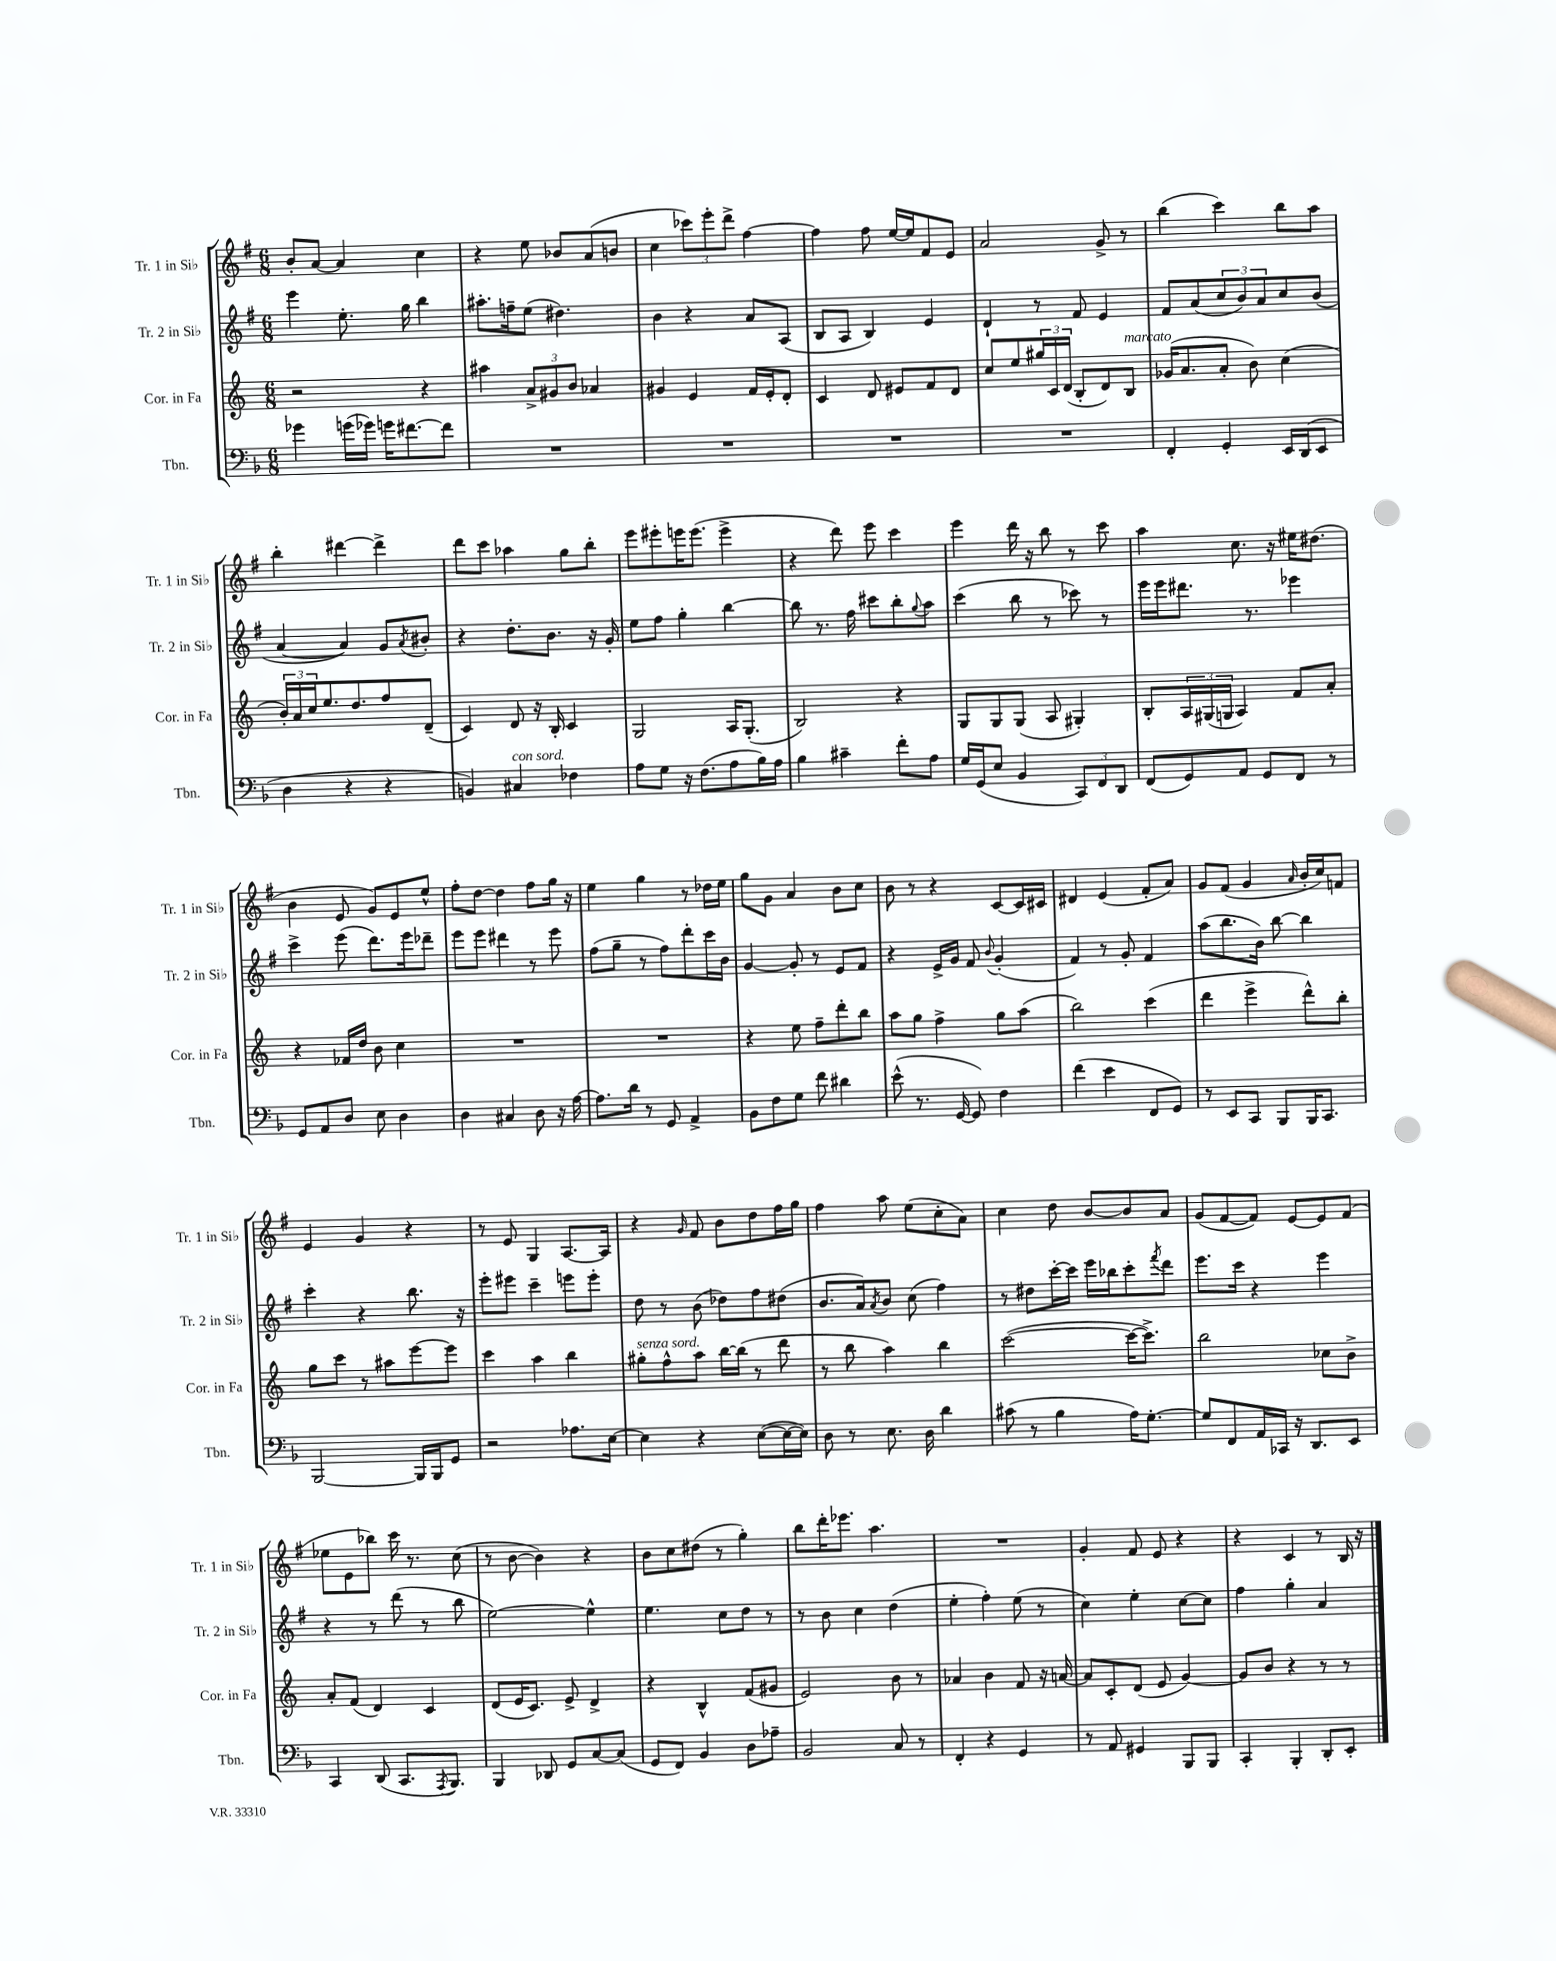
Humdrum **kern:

**kern	**kern	**kern	**kern
*part4	*part3	*part2	*part1
*staff4	*staff3	*staff2	*staff1
*I"Tbn.	*I"Cor. in Fa	*I"Tr. 2 in Si♭	*I"Tr. 1 in Si♭
*I'Tbn.	*I'Cor. in Fa	*I'Tr. 2 in Si♭	*I'Tr. 1 in Si♭
*clefF4	*clefG2	*clefG2	*clefG2
*k[b-]	*k[]	*k[f#]	*k[f#]
*M6/8	*M6/8	*M6/8	*M6/8
=57	=57	=57	=57
4g-X\	2r	4eee\	8b'/L
.	.	.	[8a/J
(16gn\LL	.	8.ee'\	4a/]
16g-X\JJ)	.	.	.
16gn\KL	.	.	.
[8.f#X\	.	16gg\	.
.	4r	4bb\	4cc\
8f#\J]	.	.	.
=58	=58	=58	=58
2.r	4aa#X\	8.aa#X'\L	4r
.	.	16ffn~\k	.
.	12a^/L	(8ee\J	8ee\
.	12g#X/	.	.
.	.	4.dd#X\)	8b-X/L
.	12b/J	.	.
.	4a-X/	.	(8a/
.	.	.	8bn/J
=59	=59	=59	=59
2.r	4g#X/	4b\	4cc\
.	4e/	4r	12ccc-X\L)
.	.	.	12eee'\
.	.	.	12ddd^\J
.	16f/LL	8a/L	[4ff#\
.	16e'/J	.	.
.	8d'/J	(8A/J	.
=60	=60	=60	=60
2.r	4c/	8B/L	4ff#\]
.	.	8A/J	.
.	8d/	4B/)	8ff#\
.	8e#X/L	.	[16ee/LL
.	.	.	16ee/J]
.	8f/	4e/	8f#/
.	8d/J	.	8e/J
=61	=61	=61	=61
2.r	8cc/L	4d`/	2a/
.	8ee/	.	.
.	24gg#X/L	8r	.
.	24c/	.	.
.	(24d/JJ	.	.
.	8B'/L	8f#/	.
.	8d/)	4e/	8g^/
!	!LO:TX:a:i:t=marcato	!	!
.	8B/J	.	8r
=62	=62	=62	=62
4FF'/	(16g-X/KL	8f#/L	(4bb\
.	8.a/	.	.
.	.	(8a/	.
4GG'/	8a'/J	12cc/	4ccc\)
.	.	12b/)	.
.	8b\)	.	.
.	.	12a/	.
16EE/LL	(4cc\	8cc/	8bb\L
(16DD/J	.	.	.
8EE/J	.	(8b/J	8aa\J
!!LO:LB:g=z
=63	=63	=63	=63
4D\	24b'/LL)	[4a/	4bb'\
.	24a/	.	.
.	24cc/J	.	.
.	8.ee/	.	.
4r	.	4a/])	[4ddd#X\
.	8.dd/	.	.
4r	8ff/	8g/L	4ddd#^\]
.	.	8qa/	.
.	(8d~/J	8b#X'/J	.
=64	=64	=64	=64
4BBn/)	4c/)	4r	8ddd\L
.	.	.	8ccc\J
!LO:TX:a:i:t=con sord.	!	!	!
4C#X/	8d/	8.dd'\L	4aa-X\
.	16r	.	.
.	16B'/	8.b\J	.
4F-X\	4c/	.	8gg\L
.	.	16r	8bb'\J
.	.	16g'/	.
=65	=65	=65	=65
8A\L	2G/	8ee\L	8eee\L
8G\J	.	8ff#\J	8eee#X'\
16r	.	4gg'\	16eeen\K
(8.F\L	.	.	(8.eee\J
8A\	16A/KL	[4bb\	4eee^\
.	(8.G'/J	.	.
16B-\L)	.	.	.
16A\JJ	.	.	.
=66	=66	=66	=66
4B-\	2B/)	8bb\]	4r
.	.	8.r	.
4c#X~\	.	.	8ddd\)
.	.	16ff#\	.
.	.	8ccc#X\L	8eee\
8f'\L	4r	8bb'\	4ccc\
.	.	8qqgg/	.
8A\J	.	8aa\J	.
=67	=67	=67	=67
16G/LL	8G/L	(4ccc\	4eee\
(16GG/J	.	.	.
8E/J	8G/	.	.
4BB-/	(8G/J	8bb\	16ddd\
.	.	.	16r
.	8A/	8r	8bb\
12CC/L)	4G#X'/)	8ccc-X\)	8r
12FF/	.	.	.
.	.	8r	8ccc\
12DD/J	.	.	.
=68	=68	=68	=68
(8FF/L	8B'/L	16eee\LL	4aa\
.	.	16eee\J	.
8GG/)	24A/L	8.ddd#X\J	.
.	(24G#X/	.	.
.	24Gn/JJ	.	.
8AA/J	4A/)	.	8.cc\
.	.	8.r	.
8GG/L	.	.	.
.	.	.	16r
8FF/J	8f/L	4eee-X\	16ee#X\KL
.	.	.	(8.dd#X\J
8r	8a'/J	.	.
!!LO:LB:g=z
=69	=69	=69	=69
8GG/L	4r	4ccc^\	4b\
8AA/	.	.	.
8D/J	16f-X/LL	(8eee\	8e/
.	16dd/JJ	.	.
8E\	8b\	8.ddd\L)	8g/L)
4D\	4cc\	.	8e/
.	.	16eee\k	.
.	.	8ddd-X~\J	8ee^^/J
=70	=70	=70	=70
4D\	2.r	8eee\L	8ff#'\L
.	.	8eee\J	[8dd\J
4C#X/	.	4ddd#X\	4dd\]
8D\	.	8r	8ff#\L
16r	.	8eee\	16gg\Jk
[16A\	.	.	16r
=71	=71	=71	=71
8.A\L]	2.r	(8ff#\L	4ee\
.	.	8gg~\J	.
16d\Jk	.	.	.
8r	.	8r	4gg\
8GG/	.	8ff#\L)	.
4AA^/	.	8ddd'\	8r
.	.	16ccc\L	16dd-X\LL
.	.	16b\JJ	16ee\JJ
=72	=72	=72	=72
8BB-\L	4r	[4g/	8gg\L
8F\	.	.	8g\J
8G\J	8ee\	8g'/]	4a/
8f\	8ff~\L	8r	.
4d#X\	8ddd'\	8e/L	8b\L
.	8bb\J	8f#/J	8cc\J
=73	=73	=73	=73
(8e^^\	8aa\L	4r	8b\
8.r	8gg\J	.	8r
.	4ff^\	16e^/LL	4r
[16GG/	.	16g/JJ	.
8GG/])	.	8f#/	.
.	.	8qqb/	.
4F\	8gg\L	(4g'/	[8c/L
.	(8aa\J	.	16c/L]
.	.	.	16c#X/JJ
=74	=74	=74	=74
(4f\	2bb\)	4f#/)	4d#X/
4e\	.	8r	(4e/
.	.	8g'/	.
8FF/L	(4ccc\	4f#/	8f#'/L
8GG/J)	.	.	8a/J)
=75	=75	=75	=75
8r	4ddd\	(8aa\L	8g/L
8EE/L	.	8.bb\	(8f#/J
8CC/J	4eee^\	.	4g/
.	.	16b\Jk)	.
8BBB-/L	.	[8bb\	.
.	.	.	16qqa/
16BBB-/K	8ddd^^\L)	4bb\]	16b'/LL
8.CC/J	.	.	16cc/J)
.	8bb'\J	.	8fn/J
!!LO:LB:g=z
=76	=76	=76	=76
[2BBB-/	8gg\L	4ccc'\	4e/
.	8ccc\J	.	.
.	8r	4r	4g/
.	8aa#X\L	.	.
16BBB-/LL]	[8eee\	8.bb\	4r
16BBB-/J	.	.	.
8GG/J	8eee\J]	.	.
.	.	16r	.
=77	=77	=77	=77
2r	4ccc\	8eee'\L	8r
.	.	8eee#X\J	8e/
.	4aa\	4ccc~\	4G/
8.A-X\L	4bb\	8eeen\L	[8.A/L
.	.	8eee'\J	.
[16E\Jk	.	.	16A/Jk]
=78	=78	=78	=78
!	!LO:TX:a:i:t=senza sord.	!	!
4E\]	8gg#X'\L	8dd\	4r
.	8ff^^\	8r	.
.	.	.	16qqg/
4r	8aa\J	(8b\	8f#/
.	[16bb\LL	8dd-X\L)	8b\L
.	(16bb\JJ]	.	.
([8E\L	8r	8ff#\	8dd\
16E\L_	8ddd\	(8dd#X\J	16ff#\L
16E\JJ])	.	.	16gg\JJ
=79	=79	=79	=79
8D\	8r	8.b/L	4ff#\
8r	8bb\	.	.
.	.	16a/k)	.
.	.	8qa/	.
8.E\	4aa\)	8b/J	8aa\
.	.	(8cc\	(8ee\L
16D\	.	.	.
4d\	4bb\	4ff#\)	8cc'\
.	.	.	8a\J)
=80	=80	=80	=80
(8c#X\	([2ccc\	8r	4cc\
8r	.	8dd#X\L	.
4B-\	.	[16ccc'\L	8dd\
.	.	16ccc\JJ]	.
.	.	16eee\LL	[8b/L
.	.	16bb-X\J	.
16A\KL)	16ccc\KL_	8ccc'\	8b/]
[8.G'\J	8.ccc^\J])	.	.
.	.	8qfff#/	.
.	.	8ddd\J	8a/J
=81	=81	=81	=81
8G/L]	2bb\	8.eee\L	(8g/L
8FF/	.	.	[8f#/
.	.	16ccc\Jk	.
16AA/L	.	4r	8f#/J])
16CC-X/JJ	.	.	.
16r	.	.	[8e/L
8.DD/L	.	.	.
.	8cc-X\L	4eee\	8e/]
8EE/J	8b^\J	.	(8f#/J
!!LO:LB:g=z
=82	=82	=82	=82
4CC/	8a'/L	4r	8ee-X\L
.	(8f/J	.	8e\
(8DD/	4d/)	8r	8bb-X\J)
8.CC/L	.	(8ddd\	16ccc\
.	.	.	8.r
.	4c/	8r	.
8qAAA/	.	.	.
8.BBB-/J)	.	.	.
.	.	8bb\	(8cc\
=83	=83	=83	=83
4BBB-/	(8d/L	[2ee\)	8r
.	16e/K	.	[8b\
.	8.c/J)	.	.
8DD-X/	.	.	4b\])
8GG/L	8e^/	.	.
[8C/	4d^/	4ee^^\]	4r
(8C/J]	.	.	.
=84	=84	=84	=84
8GG/L	4r	4.ee\	8b\L
8FF/J)	.	.	8cc\
4BB-/	4B^^/	.	(8dd#X\J
.	.	8cc\L	8r
8D\L	(8f/L	8dd\J	4gg'\)
8A-X~\J	8g#X/J	8r	.
=85	=85	=85	=85
2BB-/	2e/)	8r	8bb\L
.	.	8b\	16ddd'\K
.	.	.	8.eee-X\J
.	.	4cc\	.
.	.	.	4.aa\
8C/	8b\	(4dd\	.
8r	8r	.	.
=86	=86	=86	=86
4FF'/	4a-X/	4ee'\	2.r
4r	4b\	4ff#'\)	.
4GG/	8f/	(8ee\	.
.	16r	8r	.
.	[16an/	.	.
=87	=87	=87	=87
8r	8a/L]	4cc\)	4g'/
8AA/	8c'/	.	.
4GG#X/	(8d/J	4ee'\	8f#/
.	8e/	.	8e/
8BBB-/L	[4g/)	[8cc\L	4r
8BBB-/J	.	8cc\J]	.
=88	=88	=88	=88
4CC'/	8g/L]	4ff#\	4r
.	8b/J	.	.
4BBB-'/	4r	4gg'\	4c/
8DD'/L	8r	4a/	8r
8EE'/J	8r	.	16B/
.	.	.	16r
==	==	==	==
*-	*-	*-	*-
